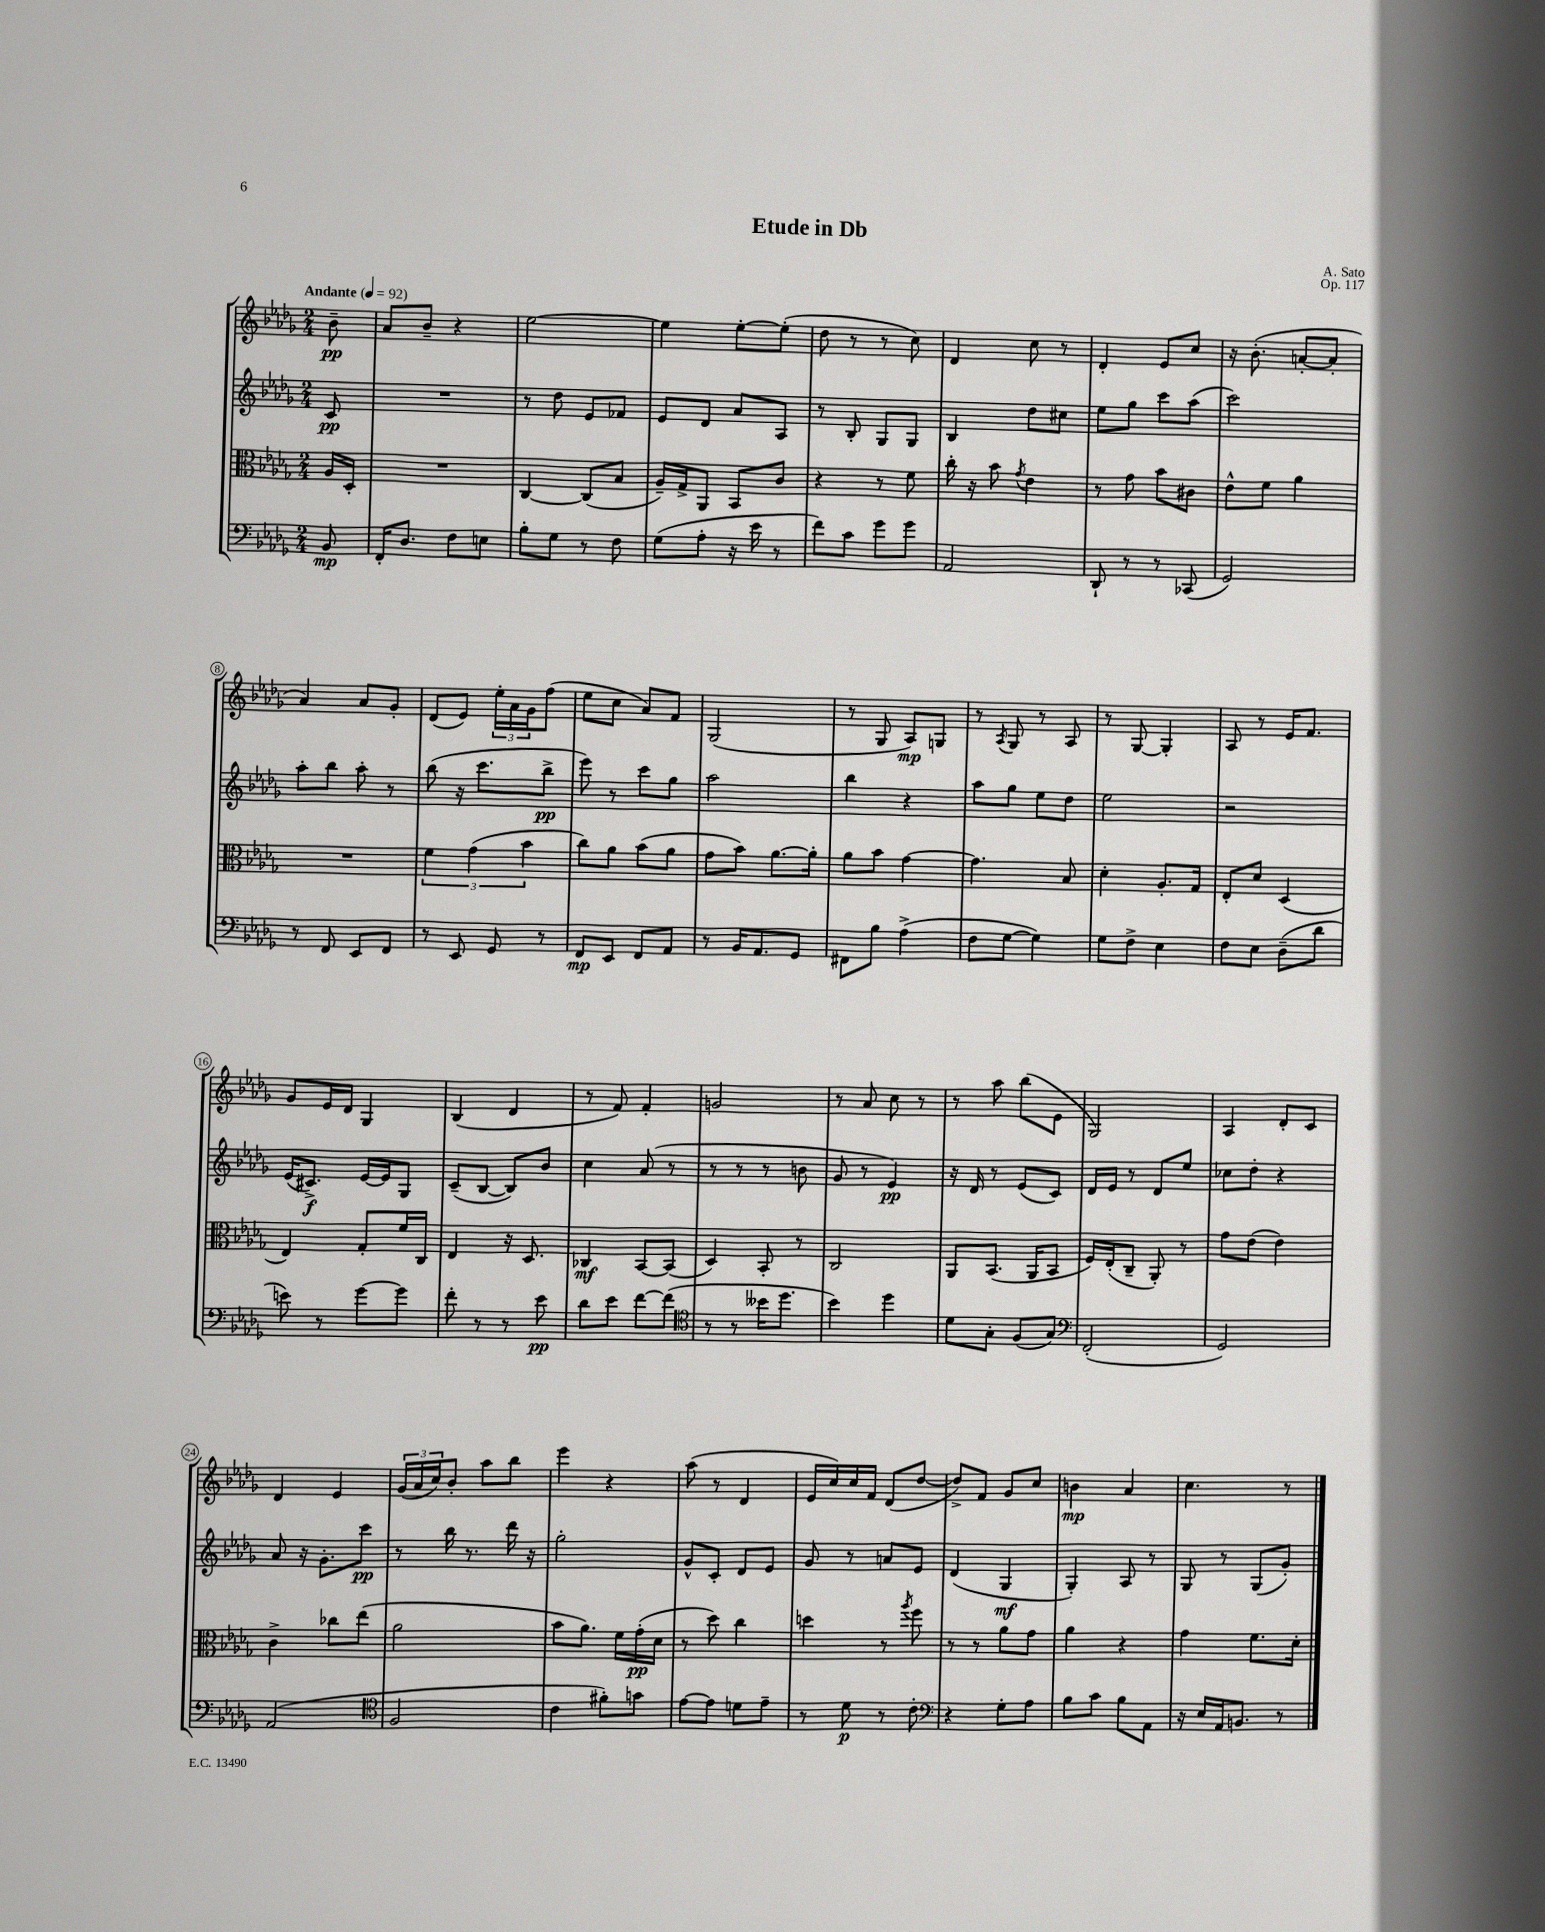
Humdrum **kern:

**kern	**kern	**kern	**kern
*staff4	*staff3	*staff2	*staff1
*clefF4	*clefC3	*clefG2	*clefG2
*k[b-e-a-d-g-]	*k[b-e-a-d-g-]	*k[b-e-a-d-g-]	*k[b-e-a-d-g-]
*M2/4	*M2/4	*M2/4	*M2/4
*MM92	*MM92	*MM92	*MM92
8BB-	16A-	8c	8b-~
.	16D-'	.	.
=	=	=	=
16FF'	2r	2r	8a-
8.D-	.	.	.
.	.	.	8b-~
8F	.	.	4r
8E	.	.	.
=	=	=	=
8B-'	[4C	8r	[2ee-
8G-	.	8dd-	.
8r	(8C]	8e-	.
8F	8B-	8f-	.
=	=	=	=
(8G-	16A-~)	8e-	4ee-]
.	16G-^	.	.
8A-'	8AA-	8d-	.
16r	8BB-	8a-	[8ee-'
16e-	.	.	.
8r	8c	8A-	(8ee-']
=	=	=	=
8f)	4r	8r	8dd-
8c	.	8B-'	8r
8g-	8r	8G-	8r
8g-	8f	8G-	8cc)
=	=	=	=
2AA-	16cc'	4B-	4d-
.	16r	.	.
.	8b-	.	.
.	8qg-	.	.
.	4e-	8dd-	8cc
.	.	8cc#	8r
=	=	=	=
8DD-`	8r	8ee-	4d-'
8r	8g-	8gg-	.
8r	8b-	8ccc	8e-
(8CC-	8c#	(8aa-	8cc
=	=	=	=
2GG-)	8e-^^	2ccc)	16r
.	.	.	(8.b-'
.	8f	.	.
.	4a-	.	[8a'
.	.	.	8a']
=	=	=	=
8r	2r	8aa-'	4a-)
8FF	.	8bb-	.
8EE-	.	8aa-'	8a-
8FF	.	8r	8g-'
=	=	=	=
8r	6f	(8bb-	(8d-
8EE-	.	16r	8e-)
.	(6g-	.	.
.	.	8.ccc	.
8GG-	.	.	24ee-'
.	.	.	24a-
.	6b-	.	24g-
8r	.	8bb-^	(8ff
=	=	=	=
8FF	8cc)	8eee-)	8ee-
8EE-	8a-	8r	8cc
8FF	(8b-	8ccc	8a-)
8AA-	8a-	8gg-	8f
=	=	=	=
8r	8g-	2aa-	(2G-
16BB-	8b-)	.	.
8.AA-	.	.	.
.	[8.a-	.	.
8GG-	.	.	.
.	16a-']	.	.
=	=	=	=
8FF#	8a-	4bb-	8r
8B-	8b-	.	8G-
(4A-^	[4g-	4r	8A-)
.	.	.	8G
=	=	=	=
8F	4.g-]	8aa-	8r
.	.	.	8qA-
[8G-	.	8gg-	8G-
4G-])	.	8ee-	8r
.	8B-	8dd-	8A-
=	=	=	=
8G-	4d-'	2ee-	8r
8F^	.	.	[8G-
4E-	8.A-'	.	4G-']
.	16G-	.	.
=	=	=	=
8F	8E-'	2r	8A-
8E-	8d-	.	8r
(8D-~	(4D-	.	16e-
.	.	.	8.f
8d-	.	.	.
=	=	=	=
8e)	4E-)	(16e-	8g-
.	.	8.c#^)	.
8r	.	.	16e-
.	.	.	16d-
[8g-	8G-'	[16e-	4G-
.	.	16e-]	.
8g-]	16f	8G-	.
.	16C	.	.
=	=	=	=
8f'	4E-	(8c~	(4B-
8r	.	[8B-	.
8r	16r	8B-])	4d-
.	8.D-	.	.
8e-	.	8b-	.
=	=	=	=
8d-	4C-	4cc	8r
8e-	.	.	8f)
[8f	[8BB-	(8a-	4f'
(8f]	(8BB-]	8r	.
=	=	=	=
*clefC4	*	*	*
8r	4D-)	8r	2g
8r	.	8r	.
16b--	8BB-'	8r	.
8.dd-	.	.	.
.	8r	8b	.
=	=	=	=
4b-)	2C	8g-	8r
.	.	8r	8a-
4dd-	.	4e-)	8cc
.	.	.	8r
=	=	=	=
8d-	8AA-	16r	8r
.	.	16d-	.
8G-'	(8.BB-	8r	8aa-
(8F	.	(8e-	(8bb-
.	16AA-	.	.
8G-)	8BB-	8c)	8e-
=	=	=	=
*clefF4	*	*	*
(2FF'	16F)	16d-	2G-)
.	(16E-'	16e-	.
.	8C~	8r	.
.	8AA-')	8d-	.
.	8r	8ee-	.
=	=	=	=
2GG-)	8g-	8cc-	4A-
.	(8e-	8dd-'	.
.	4e-)	4r	8d-'
.	.	.	8c
=	=	=	=
(2AA-	4c^	8a-	4d-
.	.	16r	.
.	.	8.g-'	.
.	8cc-	.	4e-
.	(8ee-	8ccc	.
=	=	=	=
*clefC4	*	*	*
2F	2a-	8r	(24g-
.	.	.	24a-
.	.	.	24cc)
.	.	16bb-	8b-'
.	.	8.r	.
.	.	.	8aa-
.	.	16ddd-	8bb-
.	.	16r	.
=	=	=	=
4c	8b-	2gg-'	4eee-
.	8.a-)	.	.
8f#')	.	.	4r
.	16f	.	.
8g	(16g-'	.	.
.	16d-	.	.
=	=	=	=
[8e-	8r	8g-^^	(8aa-
8e-]	8dd-)	8c'	8r
8d	4cc	8d-	4d-
8e-~	.	8e-	.
=	=	=	=
8r	4dd	8g-	16e-
.	.	.	16cc)
8d-	.	8r	16cc
.	.	.	16f
8r	8r	8a	(8d-
.	8qaa-	.	.
8c'	8ff	8e-	[8dd-
=	=	=	=
*clefF4	*	*	*
4r	8r	(4d-	8dd-^])
.	8r	.	8f
8G-'	8a-	4G-	8g-
8A-	8g-	.	8cc
=	=	=	=
8B-	4a-	4G-')	4b
8c	.	.	.
8B-	4r	8A-	4a-
8AA-	.	8r	.
=	=	=	=
16r	4g-	8G-	4.cc
16E-	.	.	.
16AA-	.	8r	.
8.BB	.	.	.
.	8.f	(8G-	.
8r	.	8g-')	8r
.	16d-'	.	.
==	==	==	==
*-	*-	*-	*-
